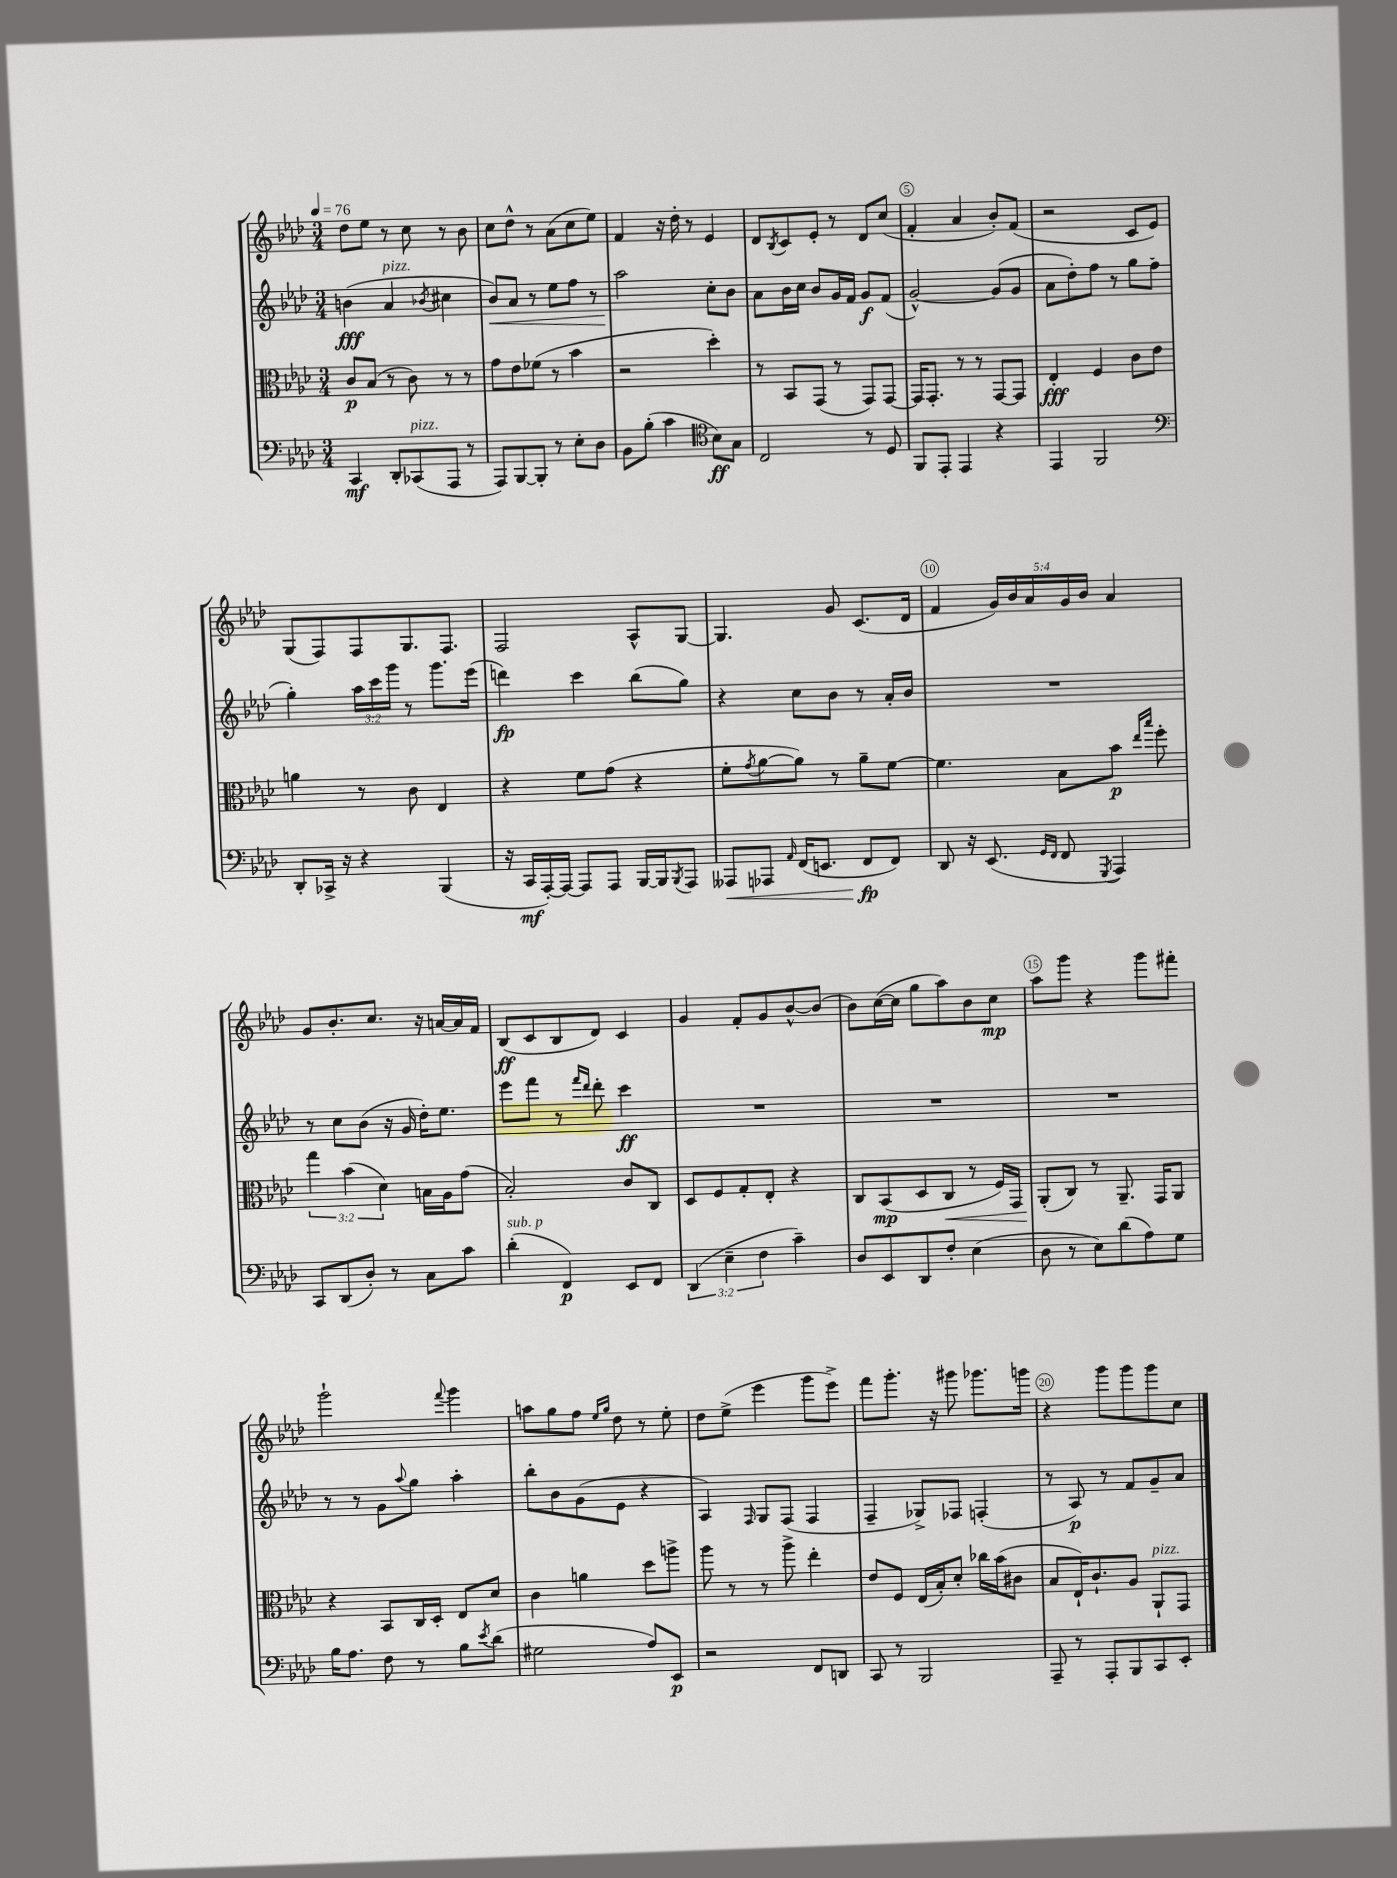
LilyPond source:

<<
\new StaffGroup <<
\new Staff = "s0" {
    \clef treble \key aes \major \numericTimeSignature \time 3/4 \override Staff.TupletNumber.text = #tuplet-number::calc-fraction-text \tempo 4 = 76
    des''8 ees''8 r8 c''8 r8 bes'8 |
    c''8 des''8-^ r8 aes'8( c''8 ees''8) |
    f'4 r16 des''16-. r8 ees'4 |
    des'8 \acciaccatura { bes8 } c'8 ees'8-. r8 des'8 c''8( |
    f'4-. aes'4 bes'8-.) f'8( |
    r2 c'8 ees'8) |
    g8( f8) f8 g8. f8. |
    f2 aes8-^ g8~ |
    g4. g'8 c'8.( des'16 |
    f'4 \tuplet 5/4 { g'16) bes'16 aes'16 g'16 bes'16 } aes'4 |
    g'8 bes'8.-. c''8. r16 a'16~ a'16 f'16 |
    bes8\ff( c'8 bes8 des'8) c'4 |
    g'4 f'8-. g'8 bes'8~-^ bes'8( |
    bes'8) c''16~( c''16 g''8 aes''8) bes'8 c''8\mp |
    aes''8 g'''8 r4 g'''8 fis'''8-. |
    g'''2-! \appoggiatura { f'''8 } g'''4 |
    a''8 g''8 f''8 \grace { ees''16 g''16 } des''8 r8 ees''8-. |
    des''8 ees''8->( ees'''4 g'''8 ees'''8->) |
    f'''8 g'''8.-. r16 gis'''8 ges'''8. g'''16 |
    r4 g'''8 g'''8 g'''8 c''8 \bar "|." |
}
\new Staff = "s1" {
    \clef treble \key aes \major \numericTimeSignature \time 3/4 \override Staff.TupletNumber.text = #tuplet-number::calc-fraction-text
    b'4\fff( aes'4^\markup { \italic "pizz." } \acciaccatura { bes'8 } cis''4 |
    bes'8\<) aes'8 r8 ees''8 f''8 r8 |
    aes''2\! c''8-. bes'8 |
    aes'8 bes'16 c''16 bes'8 g'16 f'16 g'8\f f'8( |
    g'2~-^) g'8( g'8 |
    aes'8 des''8-.) f''8 r8 g''8 f''8( |
    g''4-.) \tuplet 3/2 { aes''16 c'''16 g'''16 } r8 g'''8. ees'''16( |
    d'''4\fp) c'''4 bes''8( g''8) |
    r4 c''8 bes'8 r8 aes'16-. bes'16 |
    R2. |
    r8 c''8 bes'8( r16 g'16 des''16-.) ees''8. |
    ees'''8 f'''8 r8 \grace { f'''16 des'''16 } des'''8-. c'''4\ff |
    R2. |
    R2. |
    R2. |
    r8 r8 g'8 \appoggiatura { aes''8 } g''8 aes''4-. |
    bes''8-. bes'8 g'8( ees'8 r4 |
    aes4) \grace { f16 } g8 f8( f4 |
    f4-- ges8->) fes8 f4-.( |
    r8 aes8\p) r8 f'8 g'8-- aes'8 \bar "|." |
}
\new Staff = "s2" {
    \clef alto \key aes \major \numericTimeSignature \time 3/4 \override Staff.TupletNumber.text = #tuplet-number::calc-fraction-text
    c'8\p bes8( r8 c'8) r8 r8 |
    g'8 ees'8 fes'8( r8 bes'4 |
    r2 des''4-.) |
    r8 bes,8 g,8( r8 g,8) g,8~ |
    g,16 g,8.-. r8 r8 g,8~ g,8 |
    ees4-.\fff f4 c'8 ees'8 |
    a'4 r8 c'8 ees4 |
    r4 f'8 g'8( r4 |
    f'8-. \acciaccatura { g'8 } aes'8~ aes'8) r8 aes'8-- f'8~ |
    f'4. bes8 bes'8\p \grace { ees''16 bes''16 } f''8-. |
    \tuplet 3/2 { g''4 bes'4( des'4) } b16 aes16 g'8( |
    bes2-.) c'8 c8 |
    des8 f8 g8-. ees8-. r4 |
    c8 bes,8\mp( des8 c8\< r8 f16) g,16 |
    aes,8-.\!( c8) r8 aes,8.-- g,16 aes,8 |
    r4 bes,8 c16 des16-. ees8 des'8 |
    c'4 a'4 des''8 a''8-> |
    aes''8 r8 r8 aes''8-> ees''4-. |
    ees'8 f8 ees16( bes16-.) des'8-. ces''16 bes'16( cis'8 |
    bes8 ees16-!) c'8.-! aes8 aes,8-!^\markup { \italic "pizz." } g,8 \bar "|." |
}
\new Staff = "s3" {
    \clef bass \key aes \major \numericTimeSignature \time 3/4 \override Staff.TupletNumber.text = #tuplet-number::calc-fraction-text
    c,4\mf des,8-. ces,8^\markup { \italic "pizz." }( aes,,8 r8 |
    aes,,8) bes,,8~ bes,,8-. r8 ees8-. des8 |
    bes,8 bes8-.( c'4 \clef tenor bes8\ff) g8 |
    c2 r8 des8 |
    f,8 ees,8-. ees,4 r4 |
    ees,4 f,2 |
    \clef bass des,8-. ces,16-> r16 r4 bes,,4( |
    r16 c,16\mf aes,,16~-.) aes,,16~ aes,,8 aes,,8 bes,,16~ bes,,16 \acciaccatura { bes,,8 } aes,,8 |
    aeses,,8\< aes,,8 \grace { aes,16 } f,16( e,8. f,8\fp\! f,8) |
    des,8 r16 ees,8.( \grace { g,16 f,16 } f,8 \acciaccatura { g,,8 } aes,,4) |
    c,8 des,8( des8-.) r8 c8 c'8 |
    des'4-.^\markup { \italic "sub. p" }( f,4\p) ees,8 f,8 |
    \tuplet 3/2 { des,4( ees4-- f4 } c'4--) |
    des8 ees,8 des,8 f8-. ees4( |
    des8 r8 ees8) des'8( aes8) g8 |
    bes16 aes8. f8 r8 bes8 \acciaccatura { ees'8 } des'8( |
    gis2 aes8) ees,8\p |
    r2 f,8 d,8 |
    c,8 r8 bes,,2 |
    aes,,8-- r8 aes,,8-. bes,,8 c,8 ees,8-. \bar "|." |
}
>>
>>
\layout { \context { \Score \override BarNumber.break-visibility = ##(#f #t #t) barNumberVisibility = #(every-nth-bar-number-visible 5) \override BarNumber.stencil = #(make-stencil-circler 0.1 0.3 ly:text-interface::print) } }
